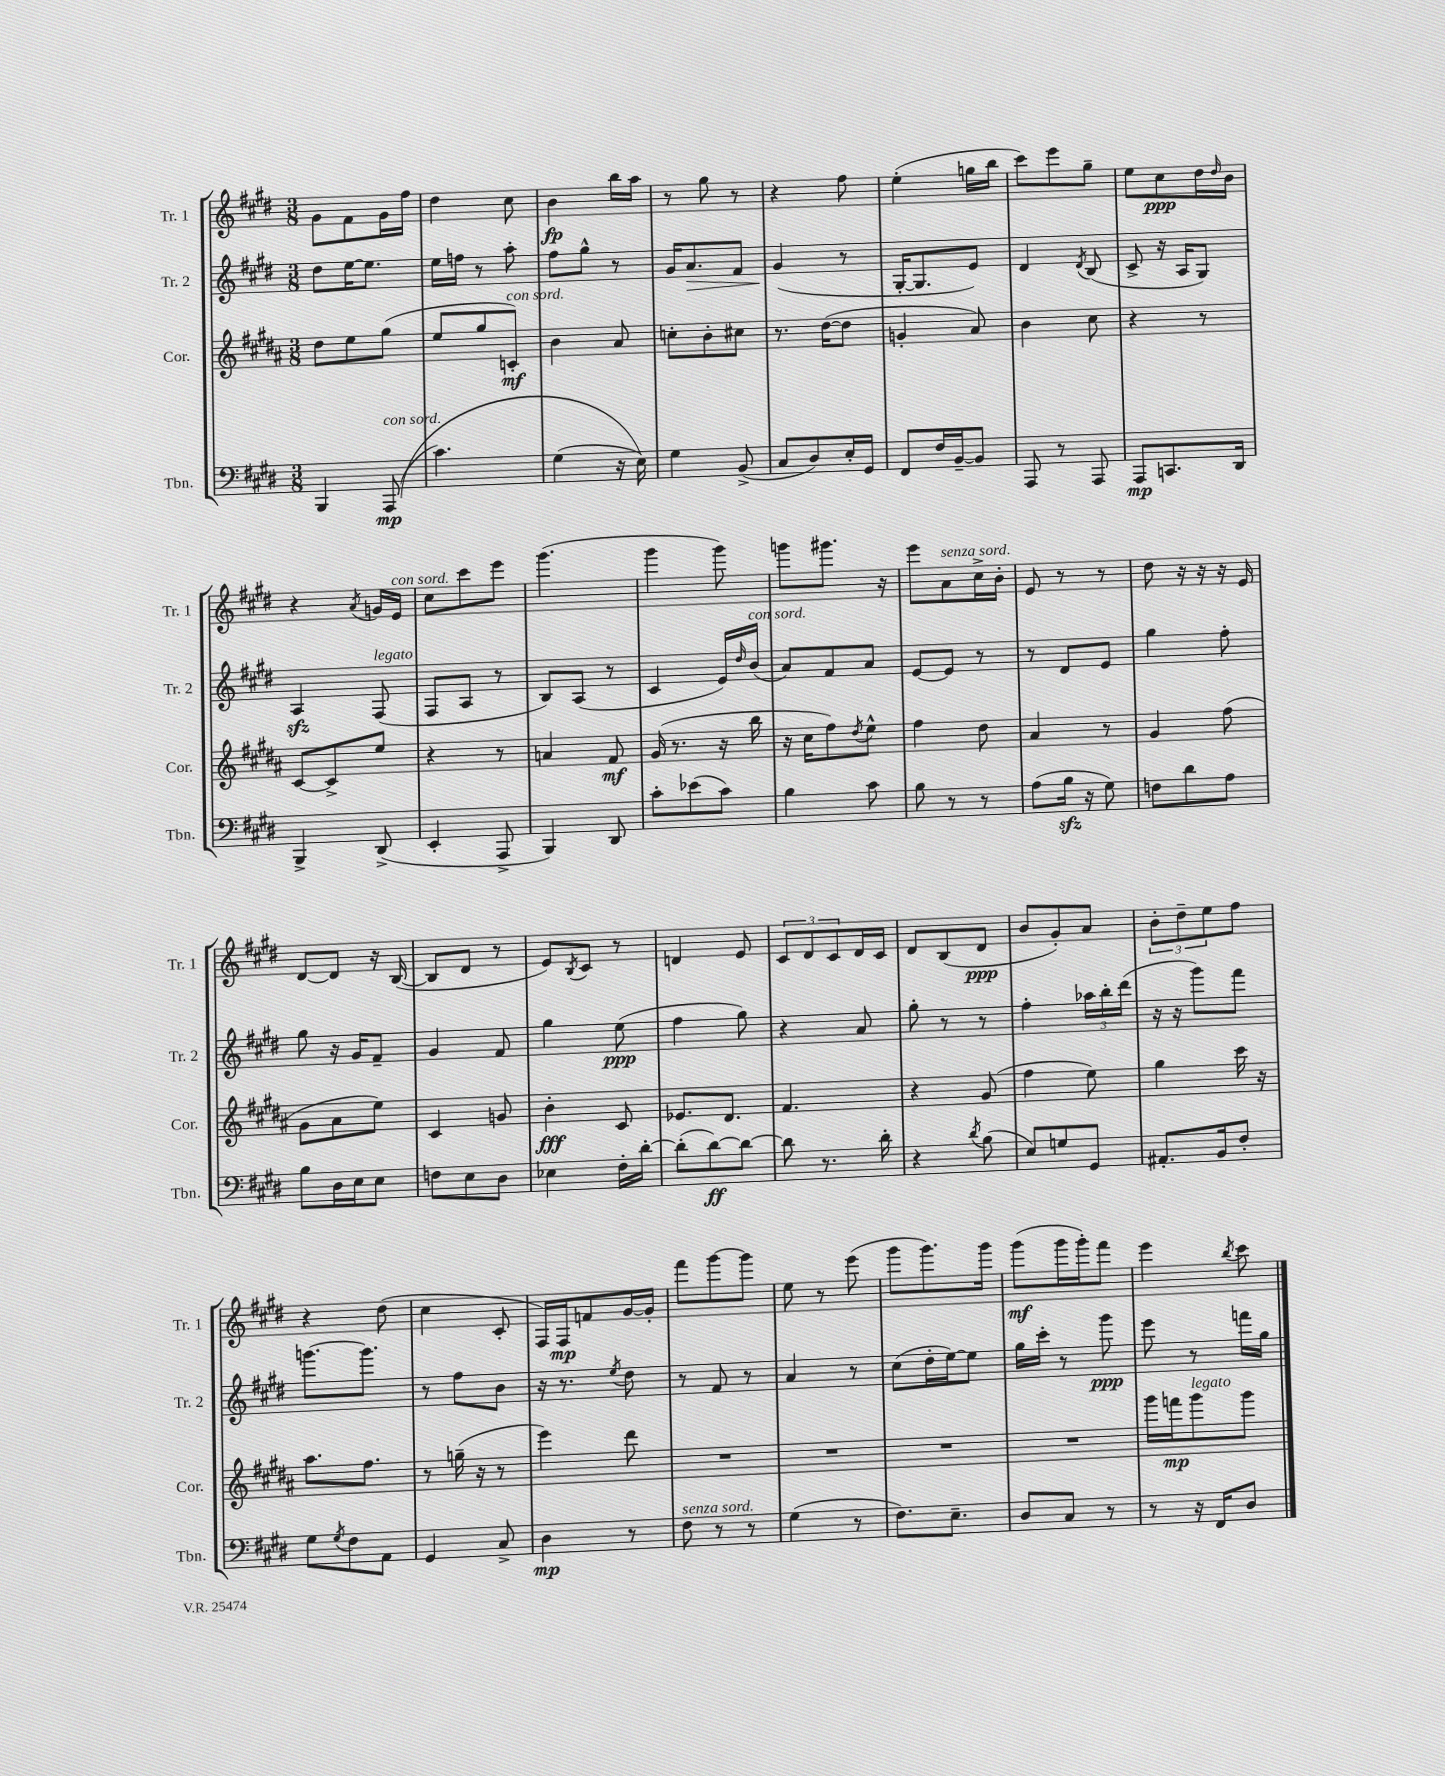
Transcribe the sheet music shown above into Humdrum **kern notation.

**kern	**kern	**kern	**kern
*staff4	*staff3	*staff2	*staff1
*clefF4	*clefG2	*clefG2	*clefG2
*k[f#c#g#d#]	*k[f#c#g#d#a#]	*k[f#c#g#d#]	*k[f#c#g#d#]
*M3/8	*M3/8	*M3/8	*M3/8
4BBB/	8dd#\L	8dd#\L	8g#\L
.	8ee\	[16ee\K	8f#\
.	.	8.ee\]J	.
&((8AAA/	(8gg#\J	.	16g#\L
.	.	.	16ff#\JJ
=	=	=	=
4.c#\)	8ee/L	16ee\LL	4dd#\
.	.	16ff\JJ	.
.	8gg#/	8r	.
.	8c'/J)	8aa'\	8cc#\
=	=	=	=
(4G#\	4b\	8ff#\L	4b\
.	.	8gg#^^\J	.
16r	8a#/	8r	16bb\LL
16E\)&)	.	.	16aa\JJ
=	=	=	=
4G#\	8cc'\L	16g#/LK	8r
.	.	8.a/	.
.	8b'\	.	8gg#\
(8BB^/	8cc#\J	8f#/J	8r
=	=	=	=
8C#/L	8.r	(4g#/	4r
8D#/)	.	.	.
.	([16dd#\LK	.	.
16E'/L	8dd#\]J	8r	8ff#\
16GG#/JJ	.	.	.
=	=	=	=
8FF#/L	4g'/	[16G#'/LK	(4ee'\
.	.	8.G#/]	.
16F#/L	.	.	.
[16BB~/J	.	.	.
8BB/]J	8a#/)	8e/J)	16gg\LL
.	.	.	16bb\JJ
=	=	=	=
8AAA/	4b\	4d#/	8ccc#\L)
8r	.	.	8eee\
.	.	8qd#/	.
8AAA/	8cc#\	(8B/	8gg#~\J
=	=	=	=
8AAA/L	4r	8c#^/	8ee\L
8.CC/	.	16r	8cc#\
.	.	16A/LK	.
.	8r	8G#/J)	16dd#\L
.	.	.	16qqdd#/
16DD#/Jk	.	.	16b\JJ
=	=	=	=
4BBB^/	[8c#/L	4A/	4r
.	8c#^/]	.	.
.	.	.	8qa/
(8DD#^/	8ee/J	(8F#/	16g/LL
.	.	.	16e/JJ
=	=	=	=
4EE'/	4r	8F#/L	8cc#\L
.	.	8A/J	8ccc#\
8AAA^/	8r	8r	8eee\J
=	=	=	=
4BBB/)	4a/	8B/L)	(4.ggg#\
.	.	(8A/J	.
8DD#/	8f#/	8r	.
=	=	=	=
8c#'\L	(16g#/	4c#/	4ggg#\
.	8.r	.	.
(8e-\	.	.	.
8c#\J)	16r	16e/LL)	8ggg#\)
.	.	16qqdd#/	.
.	16bb\	(16b/JJ	.
=	=	=	=
4B\	16r	8a/L)	8ggg\L
.	16cc#\LK	.	.
.	8ff#\)	8f#/	8.ggg#\J
.	8qdd#/	.	.
8c#\	8ee^^\J	8a/J	.
.	.	.	16r
=	=	=	=
8B\	4ff#\	[8e/L	8eee\L
8r	.	8e/]J	8a\
8r	8dd#\	8r	16cc#^\L
.	.	.	16b'\JJ
=	=	=	=
(8A\L	4a#/	8r	8e/
16B\Jk	.	8d#/L	8r
16r	.	.	.
8G#\)	8r	8e/J	8r
=	=	=	=
8F\L	4g#/	4gg#\	8dd#\
8d#\	.	.	16r
.	.	.	16r
8A\J	(8ff#\	8ff#'\	16r
.	.	.	16e/
=	=	=	=
8B\L	8g#\L	8gg#\	[8d#/L
16D#\L	8a#\	16r	8d#/]J
16E\J	.	16g#/LK	.
8E\J	8ee\J)	8f#~/J	16r
.	.	.	([16B/
=	=	=	=
8F\L	4c#/	4g#/	8B/]L
8E\	.	.	8d#/J
8D#\J	8g/	8f#/	8r
=	=	=	=
4E-\	4b'\	4gg#\	8e/L)
.	.	.	8qB/
.	.	.	8c#/J
16F#'\LL	8c#/	(8ee\	8r
[16d#'\JJ	.	.	.
=	=	=	=
(8d#'\]L	8.e-/L	4ff#\	4d/
[8d#\)	.	.	.
.	8.d#/J	.	.
8d#\_J	.	8gg#\)	8e/
=	=	=	=
8d#\]	4.f#/	4r	12c#/L
.	.	.	12d#/
8.r	.	.	.
.	.	.	12c#/
.	.	8a/	16d#/L
16d#'\	.	.	16c#/JJ
=	=	=	=
4r	4r	8gg#'\	8d#/L
.	.	8r	(8B/
8qd#/	.	.	.
(8B\	(8g#/	8r	8d#/J
=	=	=	=
8E/L)	4ff#\	4ff#'\	8b/L
8G/	.	.	8g#'/)
8GG#/J	8ee\)	24aa-\LL	8a/J
.	.	24bb'\	.
.	.	(24ddd#\JJ	.
=	=	=	=
8.AA#'/L	4gg#\	16r	12b'\L
.	.	16r	.
.	.	.	12dd#~\
.	.	8ggg#\L)	.
.	.	.	12ee\
16BB/k	.	.	.
8F#'/J	16ccc#\	8fff#\J	8ff#\J
.	16r	.	.
=	=	=	=
8G#\L	8.aa#\L	[8.ggg\L	4r
8qG#/	.	.	.
8F#\	.	.	.
.	8.ff#\J	8.ggg\]J	.
8AA\J	.	.	(8dd#\
=	=	=	=
4GG#/	8r	8r	4cc#\
.	(16gg~\	8ff#\L	.
.	16r	.	.
8C#^/	8r	8b\J	8c#'/
=	=	=	=
4D#\	4eee\)	16r	16F#/LL)
.	.	8.r	16F#/J
.	.	.	8f/
.	.	8qee/	.
8r	8ddd#\	8dd#\	[16g#/L
.	.	.	16g#'/]JJ
=	=	=	=
8F#\	4.r	8r	8fff#\L
8r	.	8f#/	[8ggg#\
8r	.	8r	8ggg#\]J
=	=	=	=
(4G#\	4.r	4a/	8ee\
.	.	.	8r
8r	.	8r	(8eee\
=	=	=	=
8.F#\L)	4.r	(8cc#\L	8ggg#\L
.	.	16dd#'\L	8.ggg#\)
8.E~\J	.	[16ee\J)	.
.	.	8ee\]J	.
.	.	.	16ggg#\Jk
=	=	=	=
8D#/L	4.r	16gg#\LL	(8ggg#\L
.	.	16ccc#'\JJ	.
8C#/J	.	8r	16ggg#\L
.	.	.	16ggg#'\J)
8r	.	8ggg#\	8fff#\J
=	=	=	=
8r	16ggg#\LL	8eee\	4eee\
.	16fff\J	.	.
16r	8ggg#\	8r	.
16FF#/LK	.	.	.
.	.	.	8qbb/
8D#/J	8ggg#\J	16fff\LL	8ccc#\
.	.	16gg#\JJ	.
==	==	==	==
*-	*-	*-	*-
